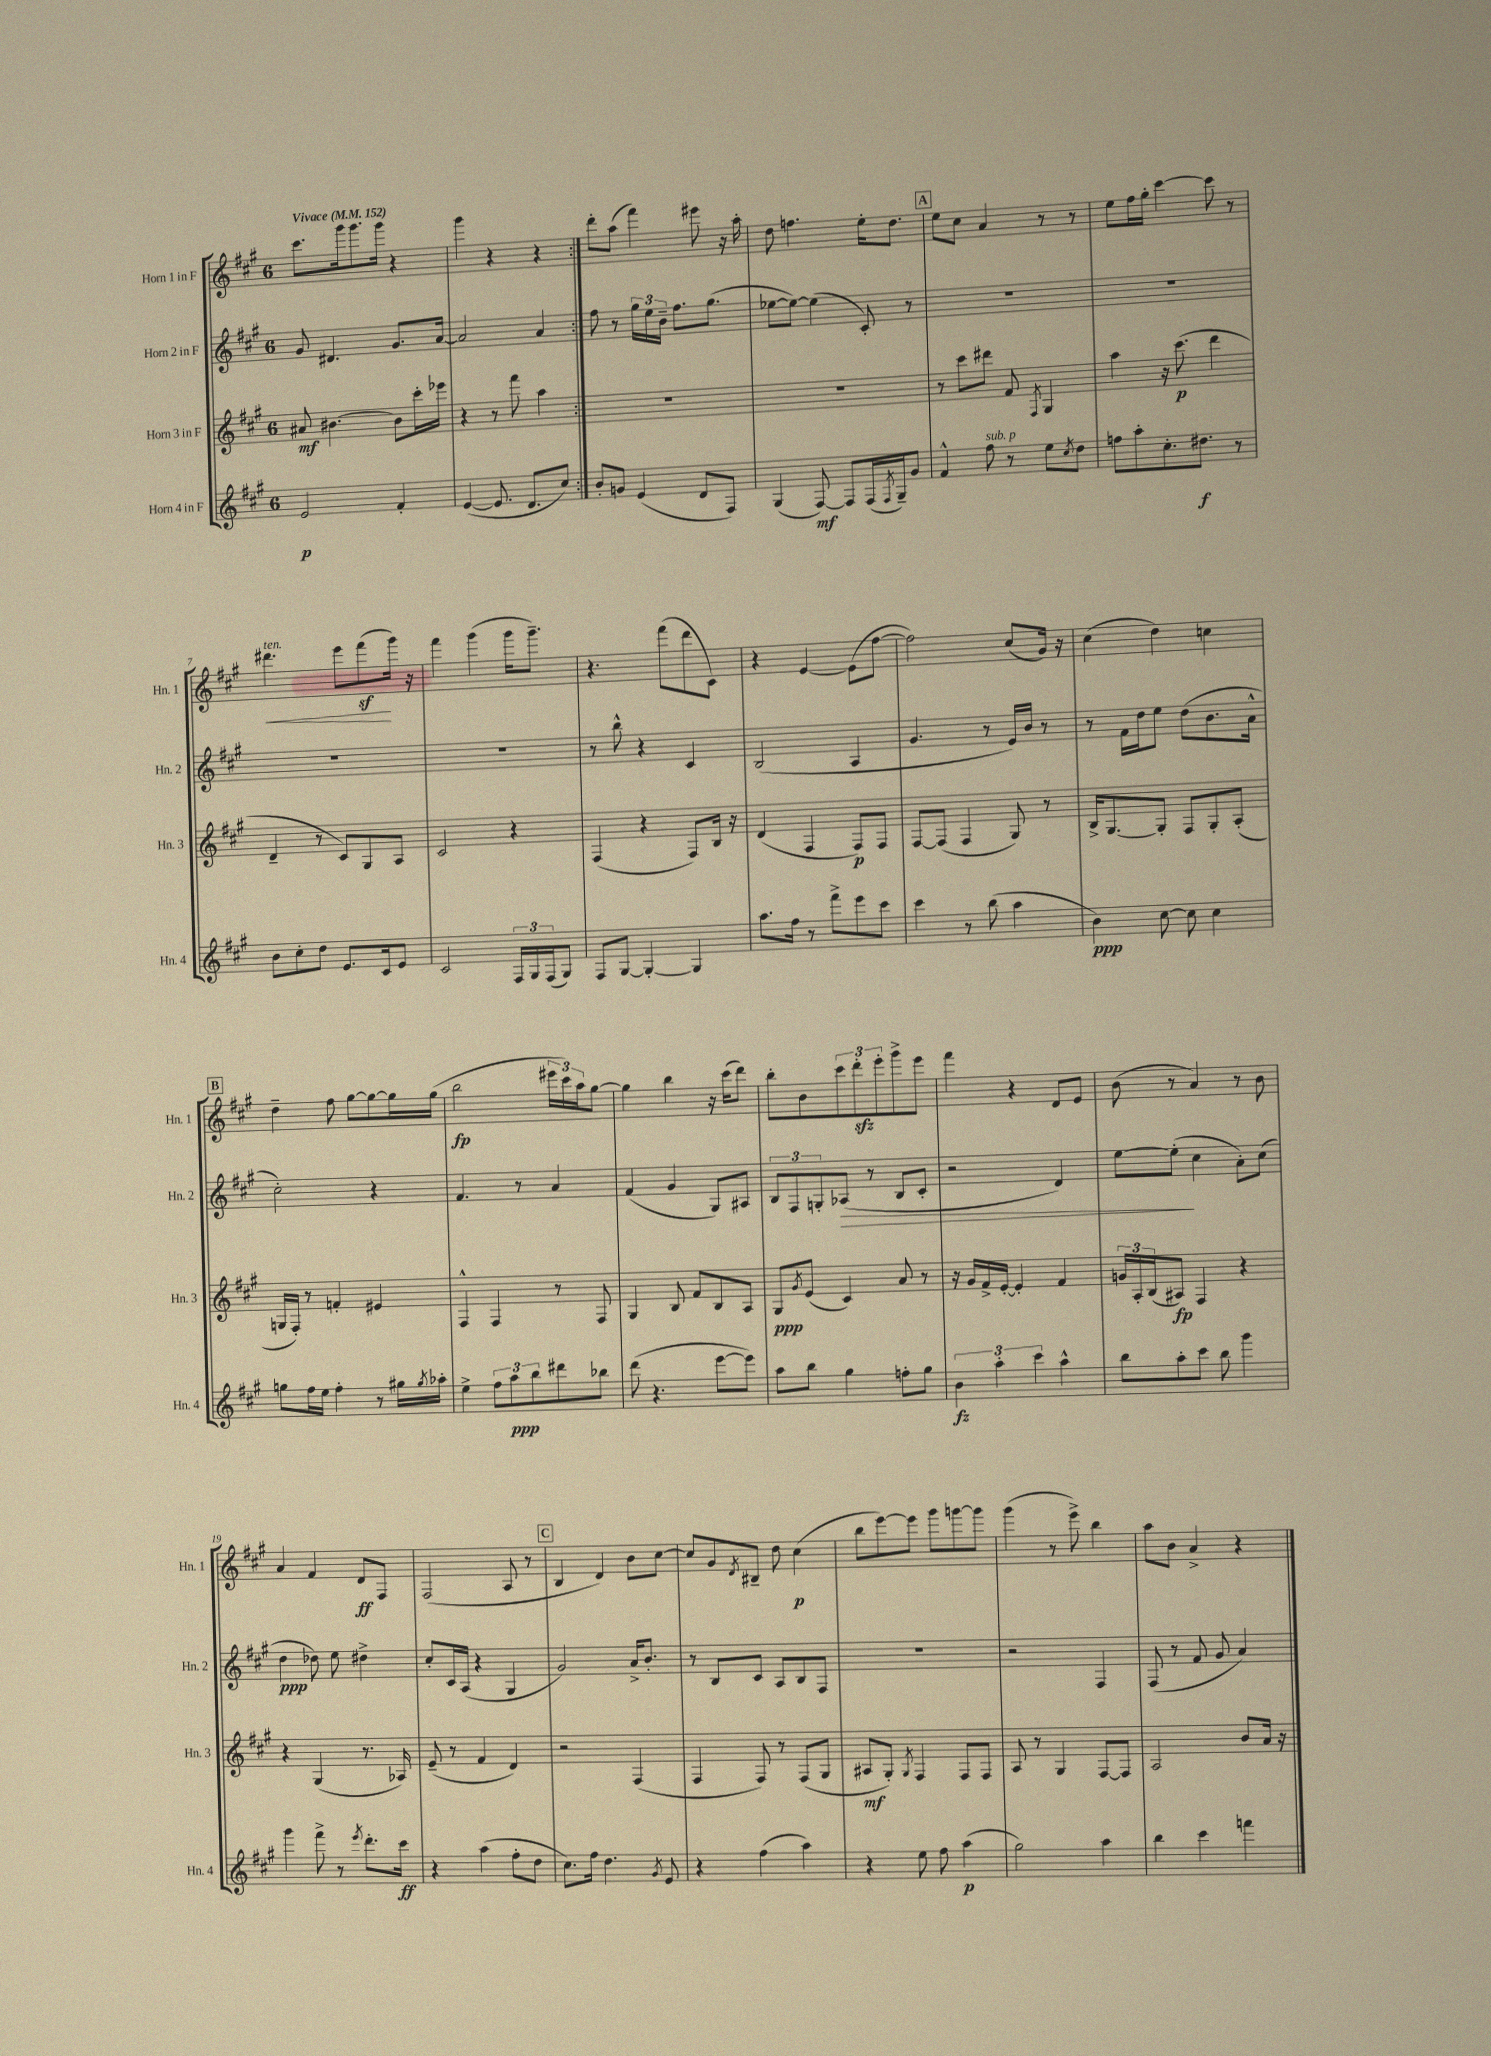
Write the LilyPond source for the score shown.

<<
\new StaffGroup <<
\new Staff = "s0" \with { instrumentName = "Horn 1 in F" shortInstrumentName = "Hn. 1" } {
    \clef treble \key a \major \once \override Staff.TimeSignature.style = #'single-digit \time 6/8 \tempo "Vivace" 4 = 152
    \repeat volta 2 { cis'''8. gis'''16 gis'''8. gis'''16 r4 |
    gis'''4 r4 r4 | }
    d'''8-. a''8( fis'''4) eis'''8 r16 a''16-. |
    d''8 f''4. e''16-. d''8. |
    \mark \markup { \box "A" } e''8 cis''8 a'4 r8 r8 |
    e''8 fis''16 gis''16-. cis'''4~ cis'''8 r8 |
    dis'''4.\<^\markup { \italic "ten." } e'''8 fis'''8\sf\!( gis'''16) r16 |
    fis'''4 gis'''4( gis'''16 gis'''8.--) |
    r4. fis'''8( d'''8 cis'8) |
    r4 e'4~ e'8( fis''8~ |
    fis''2) cis''8( gis'16) r16 |
    cis''4( d''4) c''4 |
    \mark \markup { \box "B" } d''4-- fis''8 gis''8~ gis''8~ gis''16 gis''16( |
    b''2\fp \tuplet 3/2 { eis'''16 cis'''16) a''16 } gis''8~ |
    gis''4 b''4 r16 cis'''16( d'''8) |
    b''8-. b'8 \tuplet 3/2 { cis'''8 d'''8-.\sfz e'''8-. } gis'''8-> e'''8 |
    fis'''4 r4 d'8 e'8 |
    b'8( r8 a'4) r8 b'8 |
    a'4 fis'4 d'8\ff fis8 |
    fis2( a8 r8 |
    \mark \markup { \box "C" } b4 d'4) b'8 cis''8~ |
    cis''8 gis'8 \acciaccatura { d'8 } bis8-- d''8 cis''4\p( |
    b''8 e'''8~) e'''8 gis'''8 g'''8~ g'''8 |
    gis'''4( r8 e'''8->) b''4 |
    a''8 b'8 a'4-> r4 \bar "|." |
}
\new Staff = "s1" \with { instrumentName = "Horn 2 in F" shortInstrumentName = "Hn. 2" } {
    \clef treble \key a \major \once \override Staff.TimeSignature.style = #'single-digit \time 6/8
    \repeat volta 2 { gis'8 dis'4. gis'8. a'16~ |
    a'2 a'4 | }
    fis''8 r8 \tuplet 3/2 { gis''16 e''16 b'16-- } fis''8. gis''8.( |
    ees''8~ ees''8~) ees''4( cis'8-.) r8 |
    \mark \markup { \box "A" } R2. |
    R2. |
    R2. |
    R2. |
    r8 b''8-^ r4 cis'4 |
    b2( a4 |
    gis'4. r8 e'16) b'16 r8 |
    r8 fis'16 d''16 e''8 d''8( b'8. a'16-^ |
    \mark \markup { \box "B" } cis''2-.) r4 |
    fis'4. r8 a'4 |
    fis'4( gis'4 gis8) ais8 |
    \tuplet 3/2 { b8 fis8 g8-. } aes8\>( r8 b8 cis'8-. |
    r2 d'4) |
    e''8~ e''8-.\!( cis''4 a'8-.) cis''8( |
    d''4\ppp des''8) e''8 dis''4-> |
    cis''8-. cis'16 a16( r4 gis4 |
    \mark \markup { \box "C" } gis'2) a'16-> b'8.-. |
    r8 b8 cis'8 a8 b8 fis8 |
    R2. |
    r2 fis4 |
    fis8( r8 fis'8 gis'8 a'4) \bar "|." |
}
\new Staff = "s2" \with { instrumentName = "Horn 3 in F" shortInstrumentName = "Hn. 3" } {
    \clef treble \key a \major \once \override Staff.TimeSignature.style = #'single-digit \time 6/8
    \repeat volta 2 { ais'8\mf bis'4.~ bis'8 cis'''16-. ees'''16 |
    r4 r8 fis'''8 a''4 | }
    R2. |
    R2. |
    \mark \markup { \box "A" } r8 cis'''8 dis'''8 fis'8 \acciaccatura { fis8 } gis4 |
    a''4 r16 cis'''8.\p( d'''4 |
    d'4-- r8 cis'8) gis8 a8 |
    cis'2 r4 |
    fis4( r4 fis8) b16 r16 |
    d'4( fis4 fis8\p) fis8 |
    fis8~ fis8( fis4 gis8) r8 |
    b16-> gis8.~ gis8-. fis8 gis8-. a8-.( |
    \mark \markup { \box "B" } g16 fis16-.) r8 f'4-. eis'4 |
    fis4-^ fis4 r8 fis8 |
    gis4 b8 fis'8 b8 a8 |
    gis8\ppp \acciaccatura { gis'8 } e'8( cis'4) a'8 r8 |
    r16 gis'16 fis'16-> e'16~-. e'4-. fis'4 |
    \tuplet 3/2 { g'16 a16-. b16( } ais8\fp) fis4 r4 |
    r4 gis4( r8. aes16) |
    e'8--( r8 fis'4 d'4) |
    \mark \markup { \box "C" } r2 fis4( |
    fis4 fis8) r8 fis8( gis8 |
    ais8\mf gis8-.) \acciaccatura { gis8 } fis4 fis8 fis8 |
    a8 r8 gis4 fis8~ fis8 |
    a2 b'8 a'16 r16 \bar "|." |
}
\new Staff = "s3" \with { instrumentName = "Horn 4 in F" shortInstrumentName = "Hn. 4" } {
    \clef treble \key a \major \once \override Staff.TimeSignature.style = #'single-digit \time 6/8
    \repeat volta 2 { e'2\p fis'4-. |
    e'4~( e'8. d'8. cis''8) | }
    b'8-. g'8 e'4( d'8 fis8) |
    gis4( fis8~\mf) fis8 fis16( \acciaccatura { fis8 } gis16--) gis'8 |
    \mark \markup { \box "A" } fis'4-^ fis''8^\markup { \italic "sub. p" } r8 e''8 \acciaccatura { cis''8 } d''8 |
    f''8 a''8-. cis''8.-. dis''8.\f r8 |
    b'8 cis''8-. d''8 e'8. cis'16 e'8 |
    cis'2 \tuplet 3/2 { fis16 gis16 fis16( } gis8) |
    fis8 gis8~ gis4~-. gis4 |
    a''8. fis''16 r8 fis'''8-> e'''8 cis'''8 |
    cis'''4 r8 b''8( a''4 |
    b'4\ppp) cis''8~ cis''8 cis''4 |
    \mark \markup { \box "B" } g''8 fis''16 e''16 fis''4-. r8 gis''16 \acciaccatura { gis''8 } aes''16-. |
    e''4-> \tuplet 3/2 { fis''8 a''8\ppp b''8 } dis'''8 bes''8 |
    d'''8( r4. e'''8~ e'''8) |
    a''8 b''8 gis''4 f''8-. gis''8 |
    \tuplet 3/2 { b'4\fz a''4-. cis'''4 } a''4-^ |
    b''8 a''8-. cis'''8 b''8 gis'''4 |
    gis'''4 fis'''8-> r8 \acciaccatura { e'''8 } d'''8.-. cis'''16\ff |
    r4 a''4( fis''8-. d''8 |
    \mark \markup { \box "C" } cis''8.) fis''16 d''4. \acciaccatura { gis'8 } e'8 |
    r4 fis''4( a''4) |
    r4 e''8 fis''8 a''4\p( |
    gis''2) a''4 |
    b''4 cis'''4 f'''4 \bar "|." |
}
>>
>>
